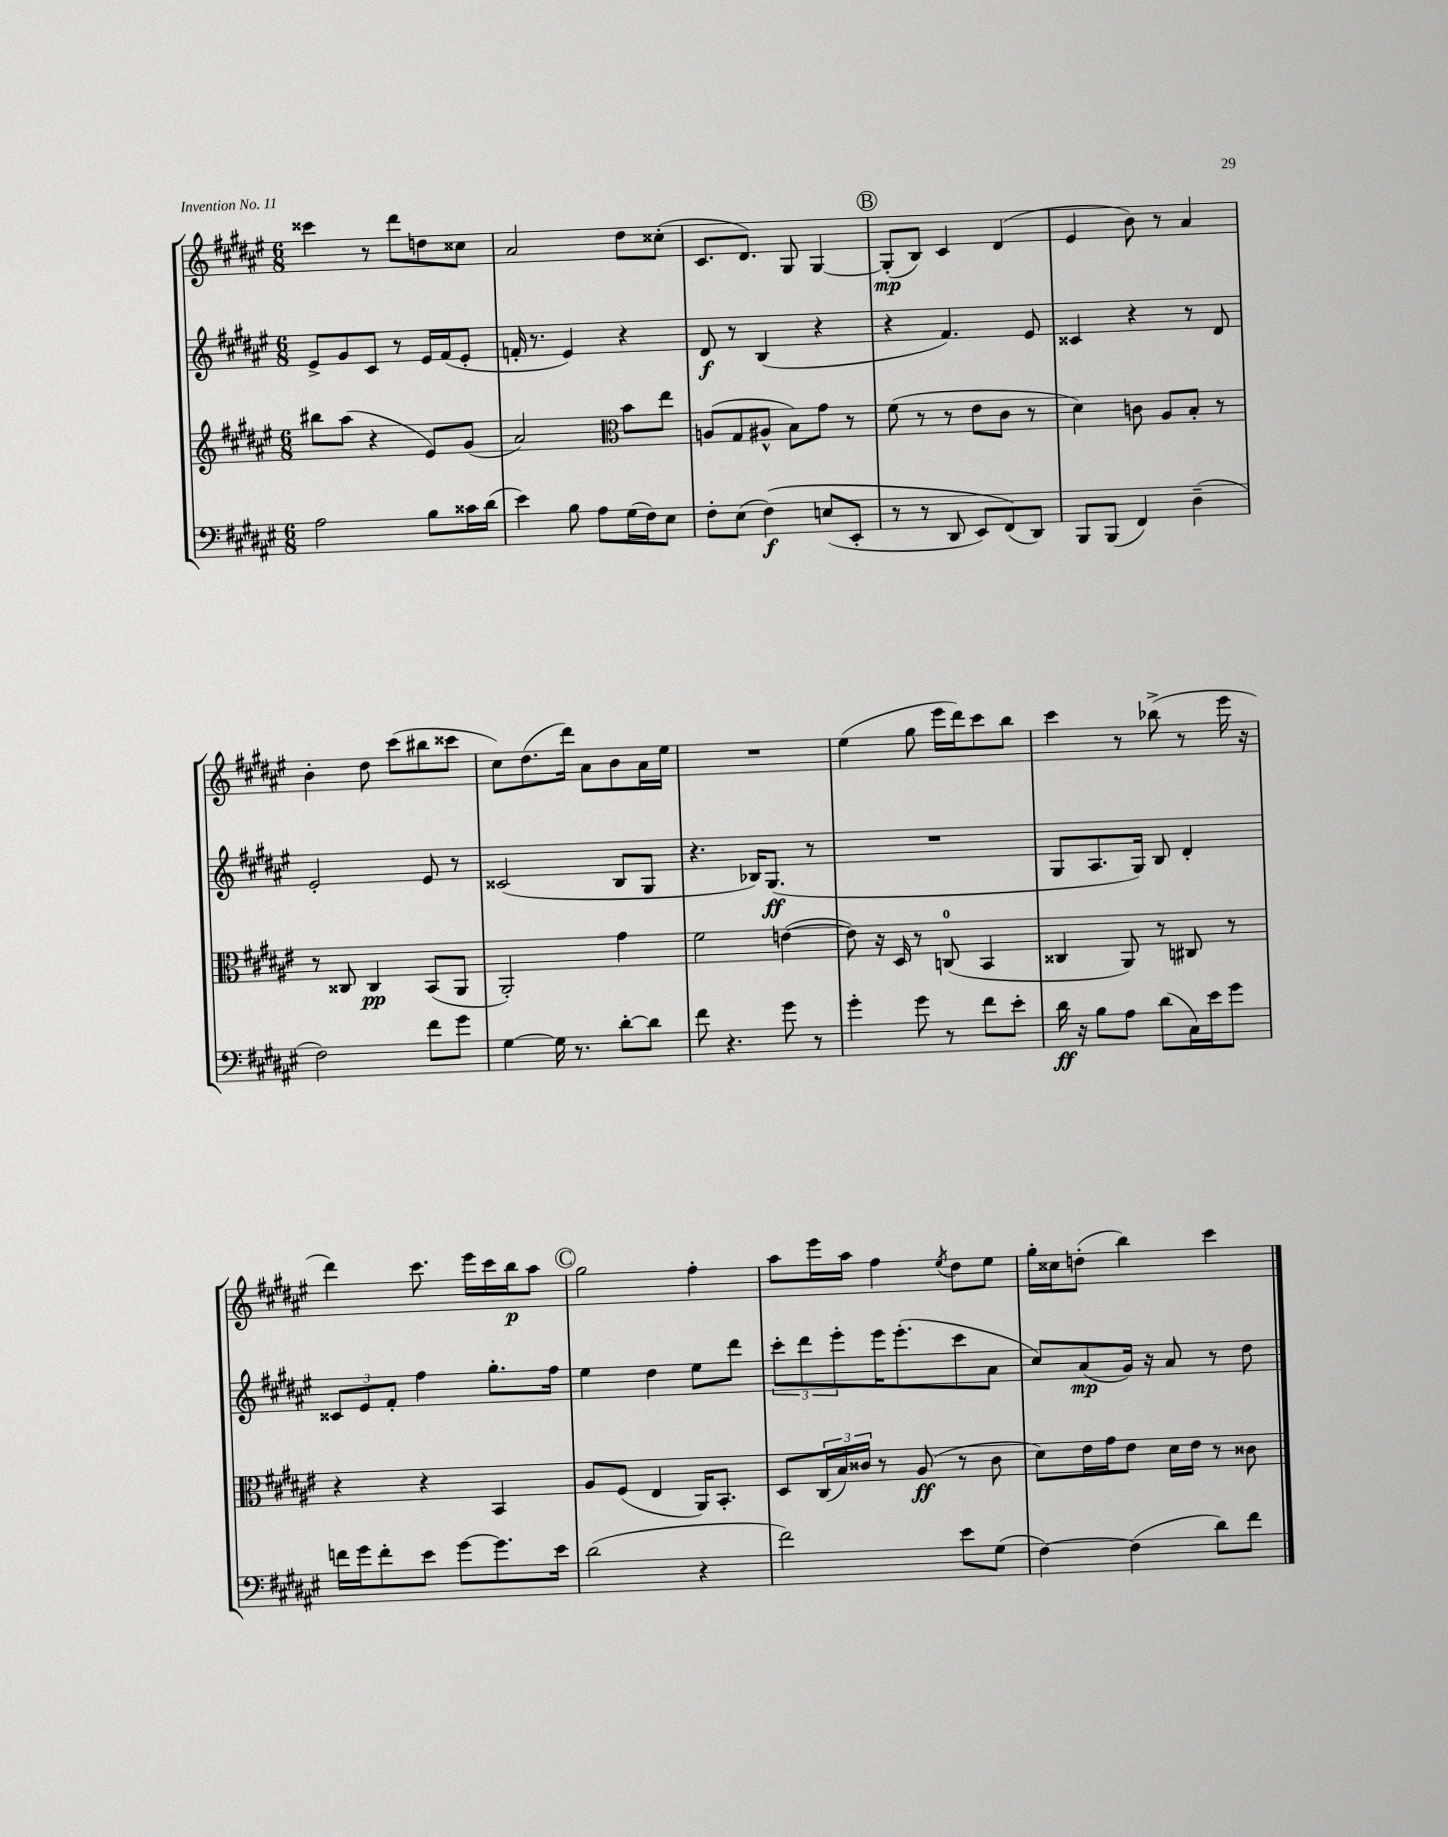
<<
\new StaffGroup <<
\new Staff = "s0" {
    \clef treble \key fis \major \numericTimeSignature \time 6/8
    cisis'''4 r8 dis'''8 d''8 cisis''8 |
    ais'2 dis''8 cisis''8-.( |
    cis'8. dis'8.) gis8 gis4~ |
    \mark \markup { \circle "B" } gis8-.\mp( b8) cis'4 dis'4( |
    eis'4 b'8) r8 ais'4 |
    b'4-. dis''8 cis'''8( bis''8 cisis'''8 |
    cis''8) dis''8.( dis'''16) ais'8 b'8 ais'16 eis''16 |
    R2. |
    eis''4( gis''8 eis'''16 dis'''16) cis'''8 b''8 |
    cis'''4 r8 bes''8->( r8 eis'''16 r16 |
    dis'''4) cis'''8. eis'''16 cis'''16 b''16\p ais''8 |
    \mark \markup { \circle "C" } gis''2 fis''4-. |
    ais''8 eis'''16 ais''16 fis''4 \acciaccatura { eis''8 } dis''8 eis''8 |
    gis''16-. cisis''16 d''8-.( b''4) cis'''4 \bar "|." |
}
\new Staff = "s1" {
    \clef treble \key fis \major \numericTimeSignature \time 6/8
    eis'8-> gis'8 cis'8 r8 eis'16 fis'16( eis'8-. |
    f'16-. r8. eis'4) r4 |
    dis'8\f r8 b4( r4 |
    \mark \markup { \circle "B" } r4 fis'4.) eis'8 |
    cisis'4 r4 r8 dis'8 |
    eis'2-. eis'8 r8 |
    cisis'2( b8 gis8 |
    r4. bes16) gis8.\ff( r8 |
    R2. |
    gis8 ais8. gis16) b8 dis'4-. |
    \tuplet 3/2 { cisis'8 eis'8 fis'8-. } fis''4 gis''8.-. fis''16 |
    \mark \markup { \circle "C" } eis''4 dis''4 eis''8 dis'''8 |
    \tuplet 3/2 { cis'''8-. dis'''8 eis'''8-. } eis'''16 eis'''8.-.( cis'''8 ais'8 |
    cis''8) ais'8\mp( gis'16) r16 ais'8 r8 dis''8 \bar "|." |
}
\new Staff = "s2" {
    \clef treble \key fis \major \numericTimeSignature \time 6/8
    bis''8 ais''8( r4 eis'8) gis'8( |
    ais'2) \clef alto b'8 eis''8 |
    a8( gis8 ais8-^ b8) gis'8 r8 |
    \mark \markup { \circle "B" } fis'8( r8 r8 eis'8 cis'8 r8 |
    dis'4) c'8 ais8 b8-. r8 |
    r8 cisis8 cisis4\pp b,8( ais,8 |
    ais,2-.) gis'4 |
    fis'2 e'4~( |
    e'8) r16 dis16 r8 c8-0( b,4 |
    cisis4 ais,8) r8 cis8 r8 |
    r4 r4 b,4 |
    \mark \markup { \circle "C" } ais8 fis8( eis4 ais,16) b,8.-. |
    dis8 \tuplet 3/2 { cis16( b16) cisis'16 } r8 ais8\ff( r8 cisis'8 |
    dis'8) eis'16 gis'16 eis'8 dis'16 eis'16 r8 cisis'8 \bar "|." |
}
\new Staff = "s3" {
    \clef bass \key fis \major \numericTimeSignature \time 6/8
    ais2 b8 cisis'16 dis'16( |
    eis'4) b8 ais8 gis16( fis16) eis8 |
    fis8-. eis8( fis4\f)\( e8( eis,8-. |
    \mark \markup { \circle "B" } r8 r8 dis,8 eis,8) fis,8(\) dis,8) |
    b,,8 b,,8( fis,4) dis4--( |
    fis2) fis'8 gis'8 |
    gis4~ gis16 r8. dis'8~-. dis'8 |
    fis'8 r4. gis'8 r8 |
    gis'4-. gis'8 r8 fis'8 eis'8-. |
    dis'16\ff r16 b8 ais8 dis'8( cis16) eis'16 gis'8 |
    f'16 gis'16 f'8-. eis'8 gis'8~ gis'8. eis'16 |
    \mark \markup { \circle "C" } dis'2( r4 |
    fis'2) eis'8 gis8( |
    fis4~) fis4( dis'8) fis'8 \bar "|." |
}
>>
>>
\layout { \context { \Score \remove "Bar_number_engraver" } }
